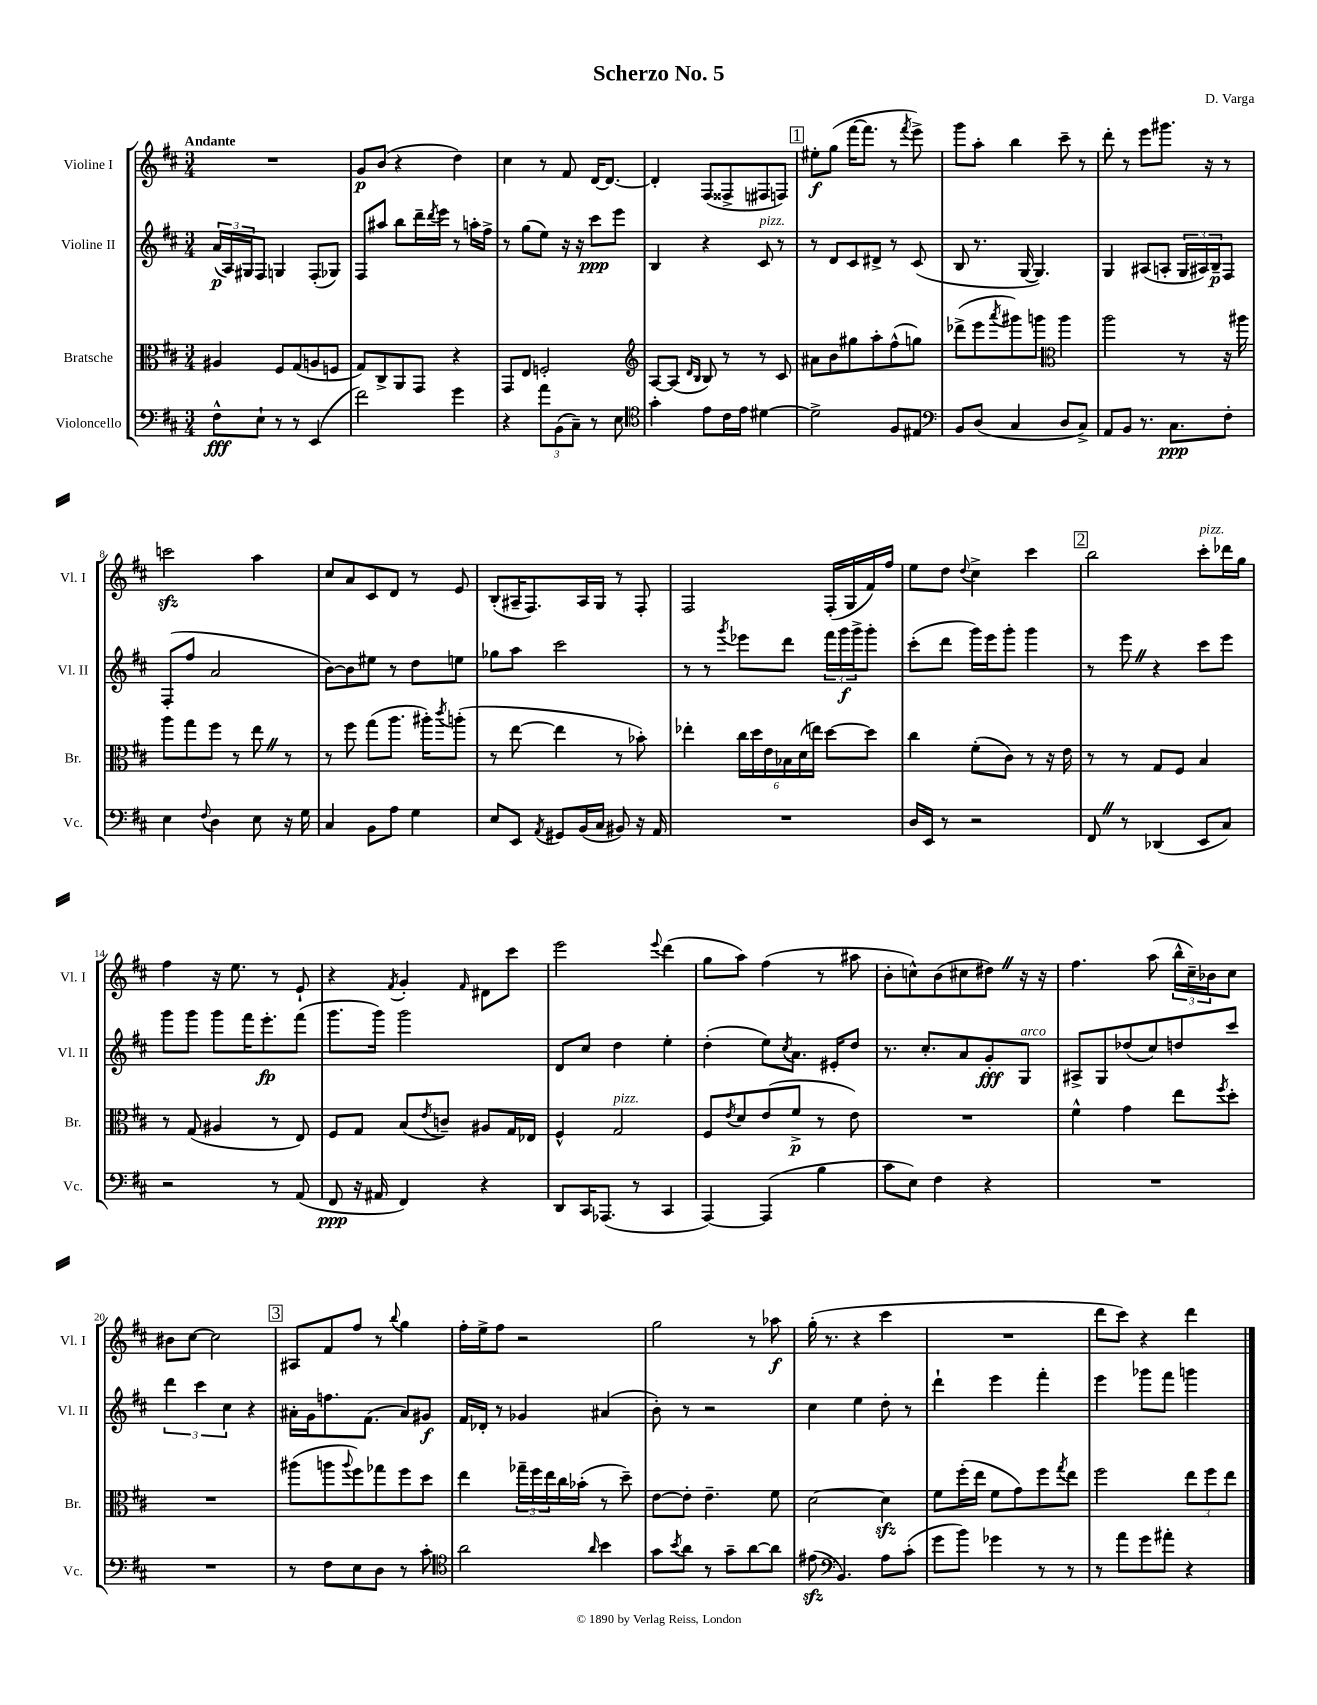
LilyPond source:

\header { title = "Scherzo No. 5" composer = "D. Varga" }
<<
\new StaffGroup <<
\new Staff = "s0" \with { instrumentName = "Violine I" shortInstrumentName = "Vl. I" } {
    \clef treble \key d \major \numericTimeSignature \time 3/4 \tempo "Andante"
    R2. |
    g'8\p b'8( r4 d''4) |
    cis''4 r8 fis'8 d'16~ d'8.~ |
    d'4-. fis8( fisis8-> fis8 f8) |
    \mark \markup { \box "1" } eis''8-.\f g''8( fis'''16~ fis'''8. r8 \acciaccatura { fis'''8 } e'''8->) |
    g'''8 a''8-. b''4 cis'''8-- r8 |
    d'''8-. r8 e'''8 gis'''8. r16 r8 |
    c'''2\sfz a''4 |
    cis''8 a'8 cis'8 d'8 r8 e'8 |
    b8-.( ais16-- fis8.) ais16 g16 r8 fis8-. |
    fis2 fis16-.( g16 fis'16) fis''16 |
    e''8 d''8 \appoggiatura { d''8 } cis''4-> cis'''4 |
    \mark \markup { \box "2" } b''2 cis'''8-.^\markup { \italic "pizz." } des'''16 g''16 |
    fis''4 r16 e''8. r8 e'8-! |
    r4 \acciaccatura { fis'8 } g'4-. \grace { fis'16 } dis'8 cis'''8 |
    e'''2 \appoggiatura { e'''8 } d'''4( |
    g''8 a''8) fis''4( r8 ais''8 |
    b'8-. c''8-^) b'8( cis''8 dis''8) \once \override BreathingSign.text = \markup { \musicglyph "scripts.caesura.straight" } \breathe r16 r16 |
    fis''4. a''8( \tuplet 3/2 { b''16-^ cis''16--) bes'16 } cis''8 |
    bis'8 cis''8~ cis''2 |
    \mark \markup { \box "3" } ais8 fis'8 fis''8 r8 \appoggiatura { b''8 } g''4 |
    fis''16-. e''16-> fis''8 r2 |
    g''2 r8 aes''8\f |
    g''16-.( r8. r4 cis'''4 |
    R2. |
    d'''8 cis'''8) r4 d'''4 \bar "|." |
}
\new Staff = "s1" \with { instrumentName = "Violine II" shortInstrumentName = "Vl. II" } {
    \clef treble \key d \major \numericTimeSignature \time 3/4
    \tuplet 3/2 { a'16\p( a16) gis16 } fis8 g4 fis8-.( ges8) |
    fis8 ais''8 b''8 d'''16-- \acciaccatura { d'''8 } e'''16 r8 a''16-. fis''16-> |
    r8 g''8( e''8) r16 r16 cis'''8\ppp e'''8 |
    b4 r4 cis'8^\markup { \italic "pizz." } r8 |
    \mark \markup { \box "1" } r8 d'8 cis'8 dis'8-> r8 cis'8( |
    b8 r8. g16~ g4.) |
    g4 ais8( a8-. \tuplet 3/2 { g16 ais16) b16--\p } fis8 |
    fis8-.( fis''8 a'2 |
    b'8~) b'8 eis''8 r8 d''8 e''8 |
    ges''8 a''8 cis'''2 |
    r8 r8 \acciaccatura { g'''8 } ees'''8 d'''8 \tuplet 3/2 { fis'''16 g'''16\f g'''16-> } g'''8-. |
    cis'''8-.( d'''8 g'''16) e'''16 g'''8-. g'''4 |
    \mark \markup { \box "2" } r8 e'''8 \once \override BreathingSign.text = \markup { \musicglyph "scripts.caesura.straight" } \breathe r4 cis'''8 e'''8 |
    g'''8 g'''8 g'''8 fis'''16 e'''8.-.\fp fis'''8( |
    g'''8. g'''16) g'''2 |
    d'8 cis''8 d''4 e''4-. |
    d''4-.( e''8) \acciaccatura { cis''8 } a'8. eis'16-. d''8 |
    r8. cis''8.-. a'8 g'8-.\fff g8^\markup { \italic "arco" } |
    ais8-> g8 des''8( cis''8) d''8 cis'''8 |
    \tuplet 3/2 { d'''4 cis'''4 cis''4 } r4 |
    \mark \markup { \box "3" } ais'16-. g'16 f''8. fis'8.( ais'8) gis'8\f |
    fis'16 des'16-. r8 ges'4 ais'4( |
    b'8-.) r8 r2 |
    cis''4 e''4 d''8-. r8 |
    d'''4-! e'''4 fis'''4-. |
    e'''4 ges'''8 fis'''8 g'''4 \bar "|." |
}
\new Staff = "s2" \with { instrumentName = "Bratsche" shortInstrumentName = "Br." } {
    \clef alto \key d \major \numericTimeSignature \time 3/4
    ais4 fis8 g8( a8 f8 |
    g8) cis8-> a,8 g,8 r4 |
    g,8 e8 f2-. |
    \clef treble a8~ a8( \grace { d'16 b16 } b8) r8 r8 cis'8 |
    \mark \markup { \box "1" } ais'8 b'8 gis''8 a''8-. fis''8-^( g''8) |
    des'''8->( e'''8 \acciaccatura { a'''8 } gis'''8) g'''8 \clef alto a''4 |
    a''2 r8 r16 ais''16 |
    a''8 g''8 fis''8 r8 e''8 \once \override BreathingSign.text = \markup { \musicglyph "scripts.caesura.straight" } \breathe r8 |
    r8 fis''8 g''8( a''8. ais''16-.) \acciaccatura { cis'''8 } a''8-.( |
    r8 e''8~ e''4 r8 bes'8-.) |
    ees''4-. \tuplet 6/4 { cis''16 d''16 e'16 bes16 d'16( e''16) } d''8~ d''8 |
    cis''4 fis'8-.( cis'8) r8 r16 e'16 |
    \mark \markup { \box "2" } r8 r8 g8 fis8 b4 |
    r8 g8( ais4 r8 e8) |
    fis8 g8 b8( \acciaccatura { e'8 } c'8--) ais8 g16 ees16 |
    fis4-^ g2^\markup { \italic "pizz." } |
    fis8 \acciaccatura { e'8 } d'8 e'8( fis'8->\p r8 e'8) |
    R2. |
    fis'4-^ g'4 e''8 \acciaccatura { fis''8 } d''8-. |
    R2. |
    \mark \markup { \box "3" } ais''8( a''8 \appoggiatura { a''8 } fis''8) ges''8 fis''8 d''8 |
    e''4 \tuplet 3/2 { ges''16-- fis''16 e''16 } cis''16 bes'16-.( r8 d''8--) |
    e'8~ e'8-. e'4.-- fis'8 |
    d'2~ d'4\sfz |
    fis'8 fis''16-.( e''16 fis'8 g'8) fis''8 \acciaccatura { g''8 } e''8 |
    fis''2 \tuplet 3/2 { e''8 fis''8 e''8 } \bar "|." |
}
\new Staff = "s3" \with { instrumentName = "Violoncello" shortInstrumentName = "Vc." } {
    \clef bass \key d \major \numericTimeSignature \time 3/4
    fis8-^\fff e8-! r8 r8 e,4( |
    fis'2) g'4 |
    r4 \tuplet 3/2 { a'8 b,8( cis8--) } r8 e8 |
    \clef tenor g'4-. e'8 cis'16 e'16 dis'4~ |
    \mark \markup { \box "1" } dis'2-> fis8 eis8 |
    \clef bass b,8 d8( cis4 d8 cis8->) |
    a,8 b,8 r8. cis8.\ppp fis8-. |
    e4 \appoggiatura { fis8 } d4 e8 r16 g16 |
    cis4 b,8 a8 g4 |
    e8 e,8 \acciaccatura { a,8 } gis,8 b,16( cis16 bis,8) r16 a,16 |
    R2. |
    d16 e,16 r8 r2 |
    \mark \markup { \box "2" } fis,8 \once \override BreathingSign.text = \markup { \musicglyph "scripts.caesura.straight" } \breathe r8 des,4( e,8 cis8) |
    r2 r8 a,8( |
    fis,8\ppp r16 ais,16 fis,4) r4 |
    d,8 cis,16 aes,,8.( r8 cis,4 |
    a,,4~) a,,4( b4 |
    cis'8 e8) fis4 r4 |
    R2. |
    R2. |
    \mark \markup { \box "3" } r8 fis8 e8 d8 r8 cis'8-. |
    \clef tenor a'2 \grace { a'16 } b'4 |
    g'8 \acciaccatura { b'8 } a'8 r8 g'8-- a'8~ a'8 |
    eis'8\sfz( \clef bass b,4.) a8 cis'8-.( |
    g'8 b'8) ges'4 r8 r8 |
    r8 a'8 g'8 ais'8-. r4 \bar "|." |
}
>>
>>
